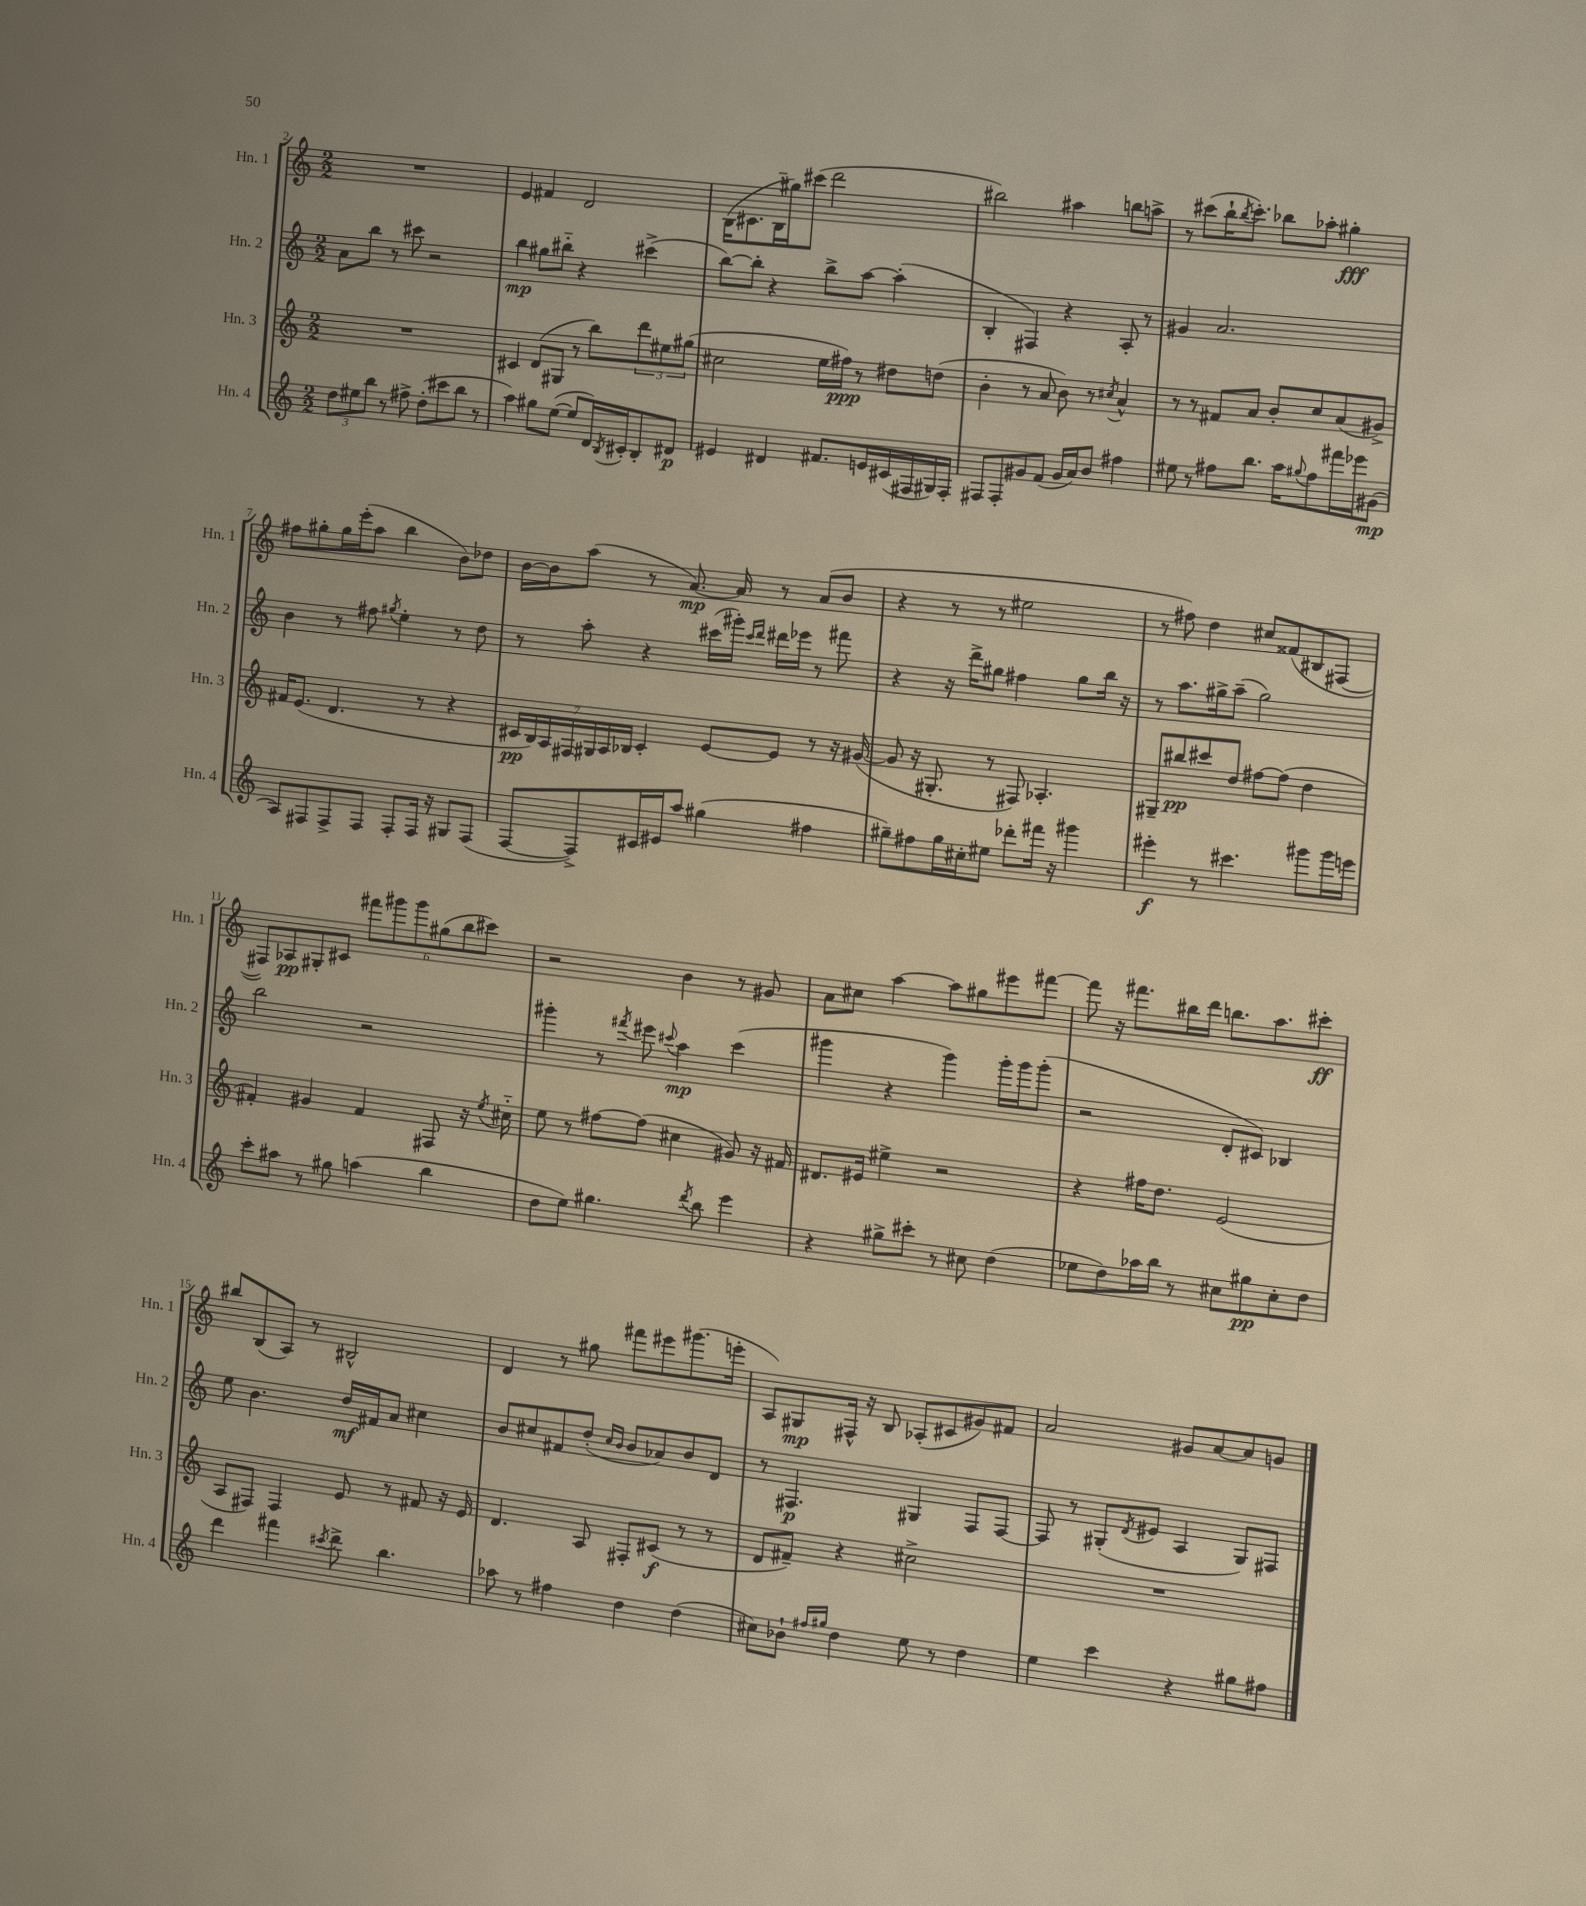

**kern	**kern	**kern	**kern
*staff4	*staff3	*staff2	*staff1
*clefG2	*clefG2	*clefG2	*clefG2
*k[]	*k[]	*k[]	*k[]
*M2/2	*M2/2	*M2/2	*M2/2
12dd	1r	8a	1r
12ee#	.	.	.
.	.	8bb	.
12bb	.	.	.
8r	.	8r	.
8ff#^	.	8ccc#	.
(8dd'	.	2r	.
8ccc#	.	.	.
8bb	.	.	.
8r	.	.	.
=	=	=	=
4aa)	4c#	4bb	4e
8gg#	(8d	8gg#	4f#
([8ee	8G#	8bb#'~	.
8ee]	8r	4r	2d
16d)	8bb)	.	.
8qB	.	.	.
16c#'	.	.	.
8B'	12ddd	(4ccc#^	.
.	12ee#	.	.
8d#	.	.	.
.	(12gg#	.	.
=	=	=	=
4e#	2cc#	[8bb)	(16B
.	.	.	8.c#
.	.	8bb']	.
4d#	.	4r	16B'~
.	.	.	16gg#)
.	.	.	(8ccc#
8.f#	16ee	8bb^	2ddd
.	16ff#)	.	.
.	8r	[8aa	.
16e	.	.	.
(16c#	8dd#	(4aa']	.
16F#	.	.	.
16G#)	(8dd	.	.
16F#'	.	.	.
=	=	=	=
8F#	4b'	4B'	2bb#)
8F#'	.	.	.
8g#	8r	4F#)	.
(8f	8a	.	.
16g#	8b)	4r	4aa#
16a)	.	.	.
8b	8r	.	.
.	8qcc#	.	.
4ff#	4a^^	8A'	8bb
.	.	8r	8aa^
=	=	=	=
8ee#	8r	4g#	8r
8r	8r	.	(8ccc#
8ff#	8f#	2.a	16bb`
.	.	.	8qbb
.	.	.	8.ccc#')
8.bb	8a	.	.
.	8b'	.	8bb-
16aa	.	.	.
8qqgg#	.	.	.
8ff#	8cc	.	8aa-'
16fff#	(8a	.	4gg#'
16eee-	.	.	.
(8g#	8g#^)	.	.
=	=	=	=
8A)	16f#	4b	8ff#
.	(8.e	.	.
8F#	.	.	8gg#'
8F#^	4.d	8r	16gg#
.	.	.	(16eee'
8F#	.	8ff#	8aa
.	.	8qgg#	.
8F#'	.	4ee'	4bb
16F#	8r	.	.
16r	.	.	.
8G#	4r	8r	8b)
(8F#	.	8dd	8dd-
=	=	=	=
[8F	28c#	8r	[16b
.	28B)	.	.
.	.	.	16b]
.	28A	.	.
.	28F#	.	.
8F^])	.	8aa'	(8aa
.	28G#	.	.
.	28A	.	.
.	28B-	.	.
16c#	4c#'	4r	8r
16e#	.	.	.
8aa	.	.	[8.a)
(4gg#	[8e	(16ccc#	.
.	.	16ggg#')	16a]
.	.	16qqccc#	.
.	.	16qqddd	.
.	8e]	16ddd#	8r
.	.	16eee-	.
4ff#	8r	8r	(8a
.	16r	8fff#	8b
.	([16g#	.	.
=	=	=	=
8gg#~)	8g#]	4r	4r
8ff#	16r	.	.
.	8.G#'	.	.
16gg#	.	16r	8r
16cc#'	.	16ddd^	.
8ee#	8r	8gg#	8r
8ddd-'	8F#)	4ff#	2ee#
16fff#	4.A-'	.	.
16r	.	.	.
4ggg#	.	8gg#	.
.	.	16bb	.
.	.	16r	.
=	=	=	=
4eee#'	8G#~	8r	8r
.	8bb#	8.aa	8ff#)
8r	8ccc#	.	4dd
.	.	16gg#^	.
4.ccc#	8dd	(8aa~	.
.	[8ff#	2gg#)	8cc#
.	(8ff#]	.	(8f##
8ggg#	4dd	.	8B#
16ggg#	.	.	[8F#
16eee	.	.	.
=	=	=	=
8ccc'	4f#')	2bb	8F#])
8aa#	.	.	8A-
8r	4g#	.	8G#'
8gg#	.	.	8c#
(4aa	4f#	2r	12fff#
.	.	.	12ggg#
.	.	.	12ggg#
4bb	8F#	.	(12gg#
.	.	.	12bb
.	16r	.	.
.	.	.	12ccc#)
.	8qee	.	.
.	16cc#'~	.	.
=	=	=	=
8dd	8ee	4ggg#'	2r
8ee)	8r	.	.
4.gg#	[8ff#	8r	.
.	.	8qfff#	.
.	(8ff#]	8eee#	.
.	.	8qqccc#	.
.	4cc#	4aa	4b
8qddd	.	.	.
8bb	.	.	.
4eee	8g#)	(4ccc#	8r
.	16r	.	8g#
.	16f#	.	.
=	=	=	=
4r	8.d#	4ggg#	8a
.	.	.	8cc#
.	16e#	.	.
8gg#^	4ee#^	4r	[4aa
8ccc#'	.	.	.
8r	2r	4ggg#)	8aa]
8cc#	.	.	8gg#
(4dd	.	16ggg#'	8eee#
.	.	16ggg#	.
.	.	(8ggg#'	[8fff#
=	=	=	=
8ee-	4r	2r	8fff#]
8dd)	.	.	16r
.	.	.	8.fff#
16aa-	16ff#	.	.
16bb	8.dd	.	.
8r	.	.	16bb#
.	.	.	16ddd
8cc#	(2e	8d'	8.bb
8gg#	.	8c#)	.
.	.	.	8.aa
8cc#'	.	4B-	.
8dd	.	.	8ccc#'
=	=	=	=
4ddd	8A	8ee	8bb#
.	8F#)	4.b	(8B
4fff#	4F#	.	8A)
.	.	.	8r
8qccc#	.	.	.
8ddd^	8e	16dd	2B#^^
.	.	16f#	.
4.bb	8r	8a	.
.	8f#	4cc#	.
.	16r	.	.
.	16e	.	.
=	=	=	=
8aa-	4.d	8b	4d
8r	.	8cc#	.
4ff#	.	8f#	8r
.	8A	(8dd'	8gg#
.	.	16qqcc#	.
.	.	16qqb	.
4dd	8F#'	8b	8fff#
.	(8c#	8a-)	8eee#
(4dd	8r	8b	(8.ggg#
.	8r	8d	.
.	.	.	16eee'
=	=	=	=
8cc#)	8d	8r	8A)
8b-`	8f#~)	4.F#	8G#
16qqff#	.	.	.
16qqgg#	.	.	.
4dd	4r	.	16F#^^
.	.	.	16r
.	.	.	8B
8ee	2cc#^	4G#	(8A-'
8r	.	.	8c#
4dd	.	8F#	8g#)
.	.	[8F#	8f#
=	=	=	=
4ee	1r	8F#]	2a
.	.	8r	.
4ccc	.	(8G#'	.
.	.	8qd	.
.	.	8e#	.
4r	.	4A	8g#
.	.	.	[8a
8gg#	.	8G#)	8a]
8ff#	.	8F#	8g
==	==	==	==
*-	*-	*-	*-
